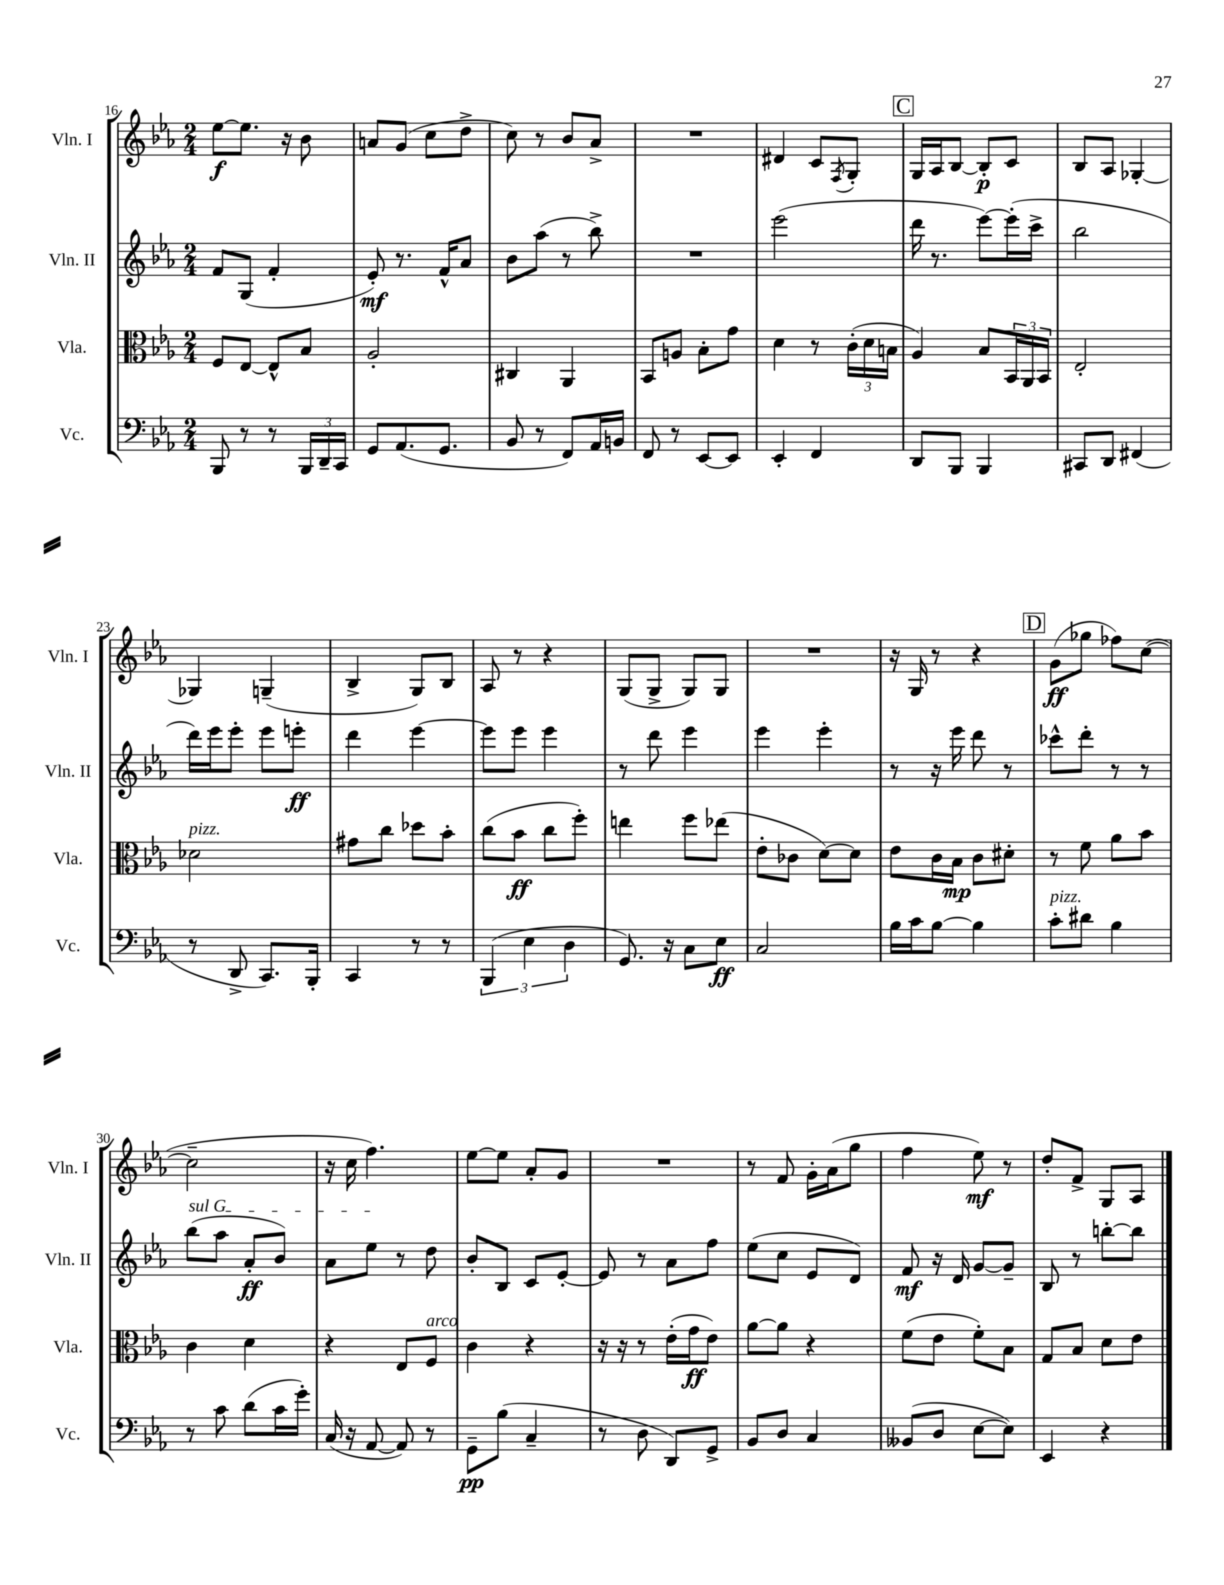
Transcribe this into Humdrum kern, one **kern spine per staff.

**kern	**kern	**kern	**kern
*staff4	*staff3	*staff2	*staff1
*clefF4	*clefC3	*clefG2	*clefG2
*k[b-e-a-]	*k[b-e-a-]	*k[b-e-a-]	*k[b-e-a-]
*M2/4	*M2/4	*M2/4	*M2/4
8BBB-	8F	8f	[8ee-
8r	[8E-	(8G	8.ee-]
8r	8E-^^]	4f'	.
.	.	.	16r
24BBB-	8B-	.	8b-
24DD~	.	.	.
24CC	.	.	.
=	=	=	=
8GG	2A-'	8e-')	8a
(8.AA-	.	8.r	(8g
.	.	.	8cc
8.GG	.	16f^^	.
.	.	8a-	8dd^
=	=	=	=
8BB-	4C#	8b-	8cc)
8r	.	(8aa-	8r
8FF)	4AA-	8r	8b-
16AA-	.	8bb-^)	8a-^
16BB	.	.	.
=	=	=	=
8FF	8BB-	2r	2r
8r	8A	.	.
[8EE-	8B-'	.	.
8EE-]	8g	.	.
=	=	=	=
4EE-'	4d	(2eee-	4d#
4FF	8r	.	8c
.	.	.	8qF
.	(24c'	.	8G'
.	24d	.	.
.	24B	.	.
=	=	=	=
8DD	4A-)	16ddd	16G
.	.	8.r	16A-
8BBB-	.	.	[8B-
4BBB-	8B-	[8eee-)	8B-']
.	24BB-	(16eee-']	8c
.	24AA-	.	.
.	.	16ccc^	.
.	24BB-	.	.
=	=	=	=
8CC#	2E-'	2bb-	8B-
8DD	.	.	8A-
(4FF#	.	.	[4G-'
=	=	=	=
8r	2d-	16ddd)	4G-]
.	.	16eee-	.
8DD^	.	8eee-'	.
8.CC)	.	8eee-	(4G~
.	.	8eee'	.
16BBB-'	.	.	.
=	=	=	=
4CC	8g#	4ddd	4B-^
.	8cc	.	.
8r	8dd-	[4eee-	8G)
8r	8b-'	.	8B-
=	=	=	=
(6BBB-	(8cc	8eee-]	8A-
.	8b-	8eee-	8r
6E-	.	.	.
.	8cc	4eee-	4r
6D	.	.	.
.	8ff')	.	.
=	=	=	=
8.GG)	4ee	8r	(8G
.	.	8ddd	8G^
16r	.	.	.
8C	8ff	4eee-	8G)
8E-	(8ee-	.	8G
=	=	=	=
2C	8e-'	4eee-	2r
.	8c-	.	.
.	[8d)	4eee-'	.
.	8d]	.	.
=	=	=	=
16B-	8e-	8r	16r
16c	.	.	16G
[8B-	16c	16r	8r
.	16B-	16eee-	.
4B-]	8c	8ddd	4r
.	8d#'	8r	.
=	=	=	=
8c'	8r	8ccc-^^	(8g
8d#	8f	8ddd'	8gg-
4B-	8a-	8r	8ff-)
.	8b-	8r	([8cc
=	=	=	=
8r	4c	(8bb-	2cc~]
8c	.	8aa-	.
(8d	4d	8a-'	.
16c	.	8b-)	.
16g')	.	.	.
=	=	=	=
(16C	4r	8a-	16r
16r	.	.	16cc
[8AA-	.	8ee-	4.ff)
8AA-])	8E-	8r	.
8r	8F	8dd	.
=	=	=	=
8GG~	4c	8b-'	[8ee-
(8B-	.	8B-	8ee-]
4C~	4r	8c	8a-'
.	.	[8e-'	8g
=	=	=	=
8r	16r	8e-]	2r
.	16r	.	.
8D	8r	8r	.
8DD)	(16e-'	8a-	.
.	16g	.	.
8GG^	8e-)	8ff	.
=	=	=	=
8BB-	[8a-	(8ee-	8r
8D	8a-]	8cc	8f
4C	4r	8e-	16g'
.	.	.	(16a-
.	.	8d)	8gg
=	=	=	=
(8BB--	(8f	8f	4ff
8D	8e-	16r	.
.	.	16d	.
[8E-	8f')	[8g	8ee-)
8E-])	8B-	8g~]	8r
=	=	=	=
4EE-	8G	8B-	8dd'
.	8B-	8r	8f^
4r	8d	[8bb'	8G
.	8e-	8bb]	8A-
==	==	==	==
*-	*-	*-	*-
